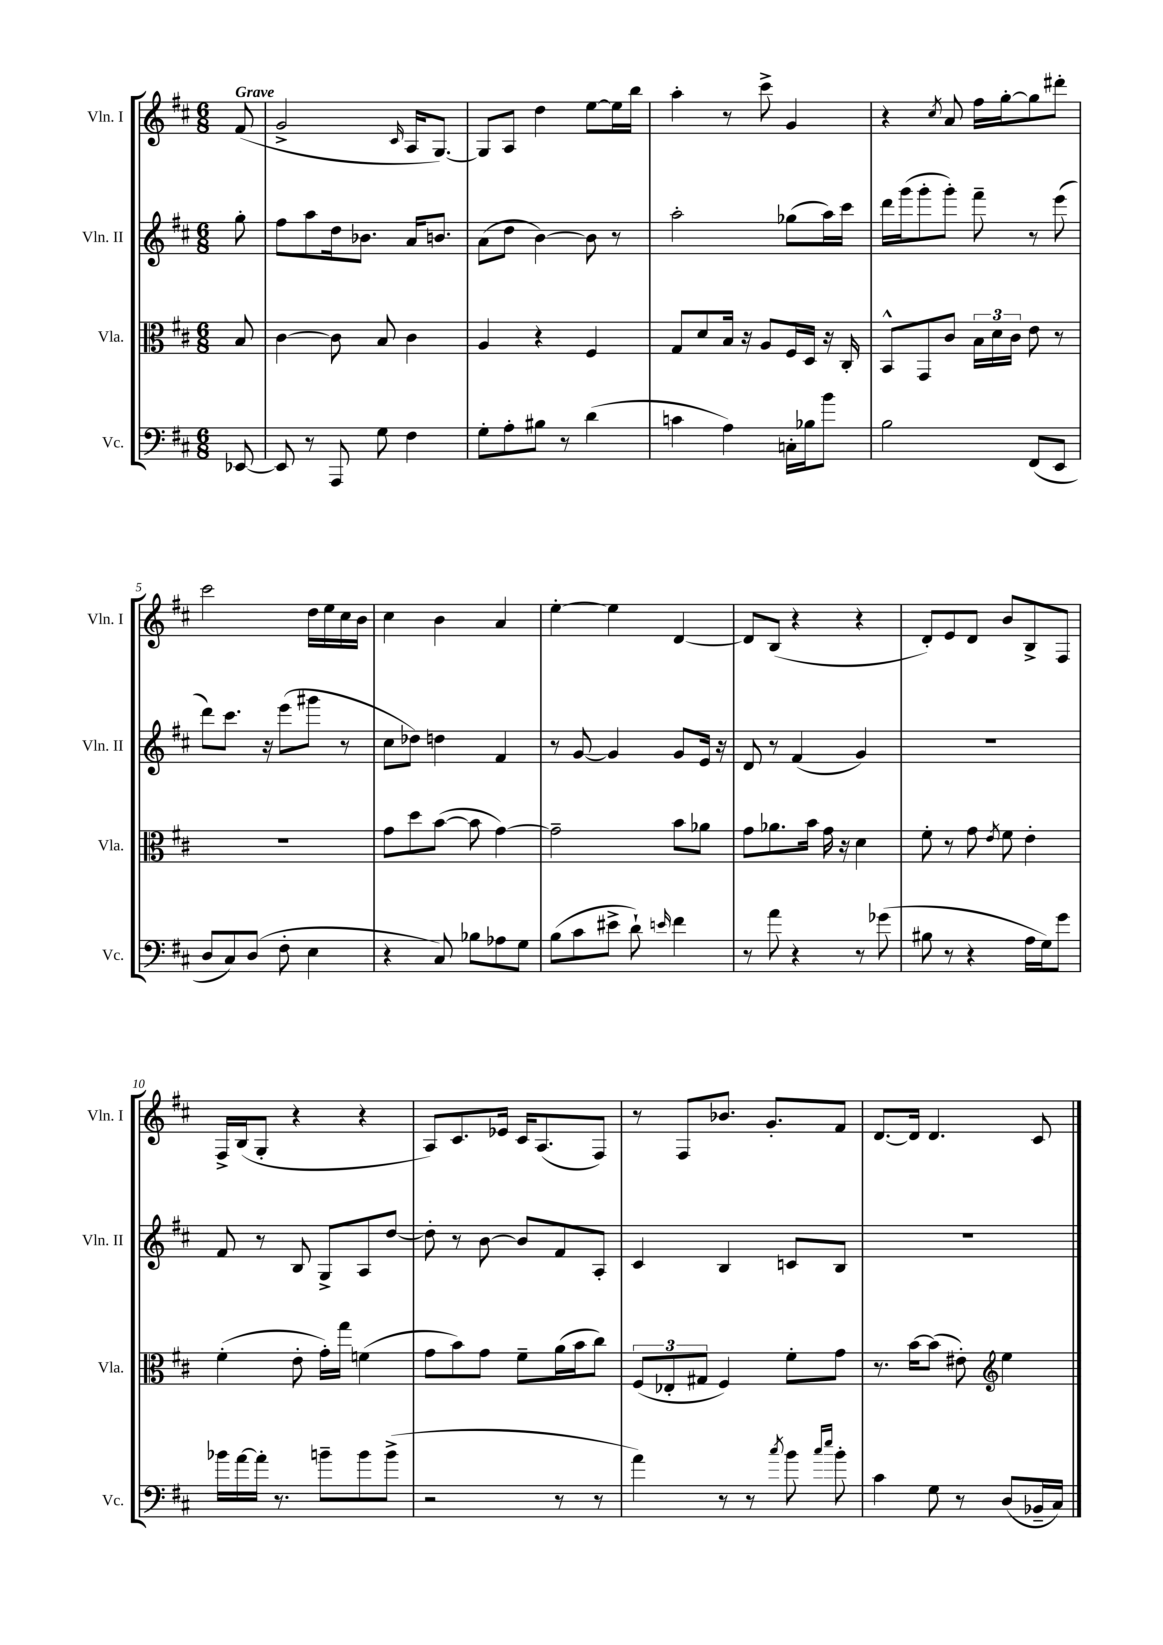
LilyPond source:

<<
\new StaffGroup <<
\new Staff = "s0" \with { instrumentName = "Vln. I" shortInstrumentName = "Vln. I" } {
    \clef treble \key d \major \numericTimeSignature \time 6/8 \partial 8 \tempo "Grave"
    \autoBeamOff fis'8( |
    g'2-> \grace { cis'16 } a16[ g8.]~) |
    g8[ a8] d''4 e''8[~ e''16 b''16] |
    a''4-. r8 cis'''8-> g'4 |
    r4 \acciaccatura { cis''8 } a'8 fis''16[ g''16~-. g''8 dis'''8]-. |
    cis'''2 d''16[ e''16 cis''16 b'16] |
    cis''4 b'4 a'4 |
    e''4~-. e''4 d'4~ |
    d'8[ b8]( r4 r4 |
    d'8[-.) e'8 d'8] b'8[ b8-> fis8] |
    fis16[-> b16( g8]-. r4 r4 |
    a8[) cis'8. ees'16] cis'16[ a8.( fis8]) |
    r8 fis8[ bes'8.] g'8.[-. fis'8] |
    d'8.[~ d'16] d'4. cis'8 \bar "|." |
}
\new Staff = "s1" \with { instrumentName = "Vln. II" shortInstrumentName = "Vln. II" } {
    \clef treble \key d \major \numericTimeSignature \time 6/8 \partial 8
    \autoBeamOff g''8-. |
    fis''8[ a''8 d''16 bes'8.] a'16[ b'8.] |
    a'8[( d''8] b'4~) b'8 r8 |
    a''2-. ges''8[( a''16) cis'''16] |
    d'''16[ g'''16( g'''8-. g'''8]-.) fis'''8-- r8 e'''8( |
    d'''8[) cis'''8.] r16 e'''8[( gis'''8] r8 |
    cis''8[ des''8]) d''4 fis'4 |
    r8 g'8~ g'4 g'8[ e'16] r16 |
    d'8 r8 fis'4( g'4) |
    R2. |
    fis'8 r8 b8 g8[-> a8 d''8]~ |
    d''8-. r8 b'8~ b'8[ fis'8 a8]-. |
    cis'4 b4 c'8[ b8] |
    R2. \bar "|." |
}
\new Staff = "s2" \with { instrumentName = "Vla." shortInstrumentName = "Vla." } {
    \clef alto \key d \major \numericTimeSignature \time 6/8 \partial 8
    \autoBeamOff b8 |
    cis'4~ cis'8 b8 cis'4 |
    a4 r4 fis4 |
    g8[ d'8 b16] r16 a8[ fis16 d16] r16 cis16-. |
    b,8[-^ g,8 cis'8] \tuplet 3/2 { b16[ d'16 cis'16] } e'8 r8 |
    R2. |
    g'8[ d''8 b'8]~( b'8 g'4~) |
    g'2-- b'8[ aes'8] |
    g'8[ aes'8. b'16] g'16 r16 d'4 |
    fis'8-. r8 g'8 \acciaccatura { e'8 } fis'8 e'4-. |
    fis'4-.( e'8-. g'16[-.) g''16] f'4( |
    g'8[ b'8) g'8] fis'8[-- a'16( b'16 cis''8]) |
    \tuplet 3/2 { fis8[( ees8-. gis8] } fis4) fis'8[-. g'8] |
    r8. b'16[~ b'8]( eis'8-.) \clef treble e''4 \bar "|." |
}
\new Staff = "s3" \with { instrumentName = "Vc." shortInstrumentName = "Vc." } {
    \clef bass \key d \major \numericTimeSignature \time 6/8 \partial 8
    \autoBeamOff ees,8~ |
    ees,8 r8 a,,8 g8 fis4 |
    g8[-. a8-. bis8] r8 d'4( |
    c'4 a4) c16[-. bes16 b'8] |
    b2 fis,8[( e,8] |
    d8[ cis8) d8]( fis8-. e4 |
    r4 cis8) bes8[ aes8 g8] |
    b8[( cis'8 eis'8]-> d'8-!) \grace { e'16 } fis'4 |
    r8 a'8 r4 r8 ges'8( |
    bis8 r8 r4 a16[ g16) g'8] |
    bes'16[ a'16~ a'16]-. r8. b'8[-- b'8 b'8]->( |
    r2 r8 r8 |
    a'4) r8 r8 \acciaccatura { cis''8 } b'8 \grace { cis''16[ e''16] } b'8-. |
    cis'4 g8 r8 d8[( bes,16-- cis16]) \bar "|." |
}
>>
>>
